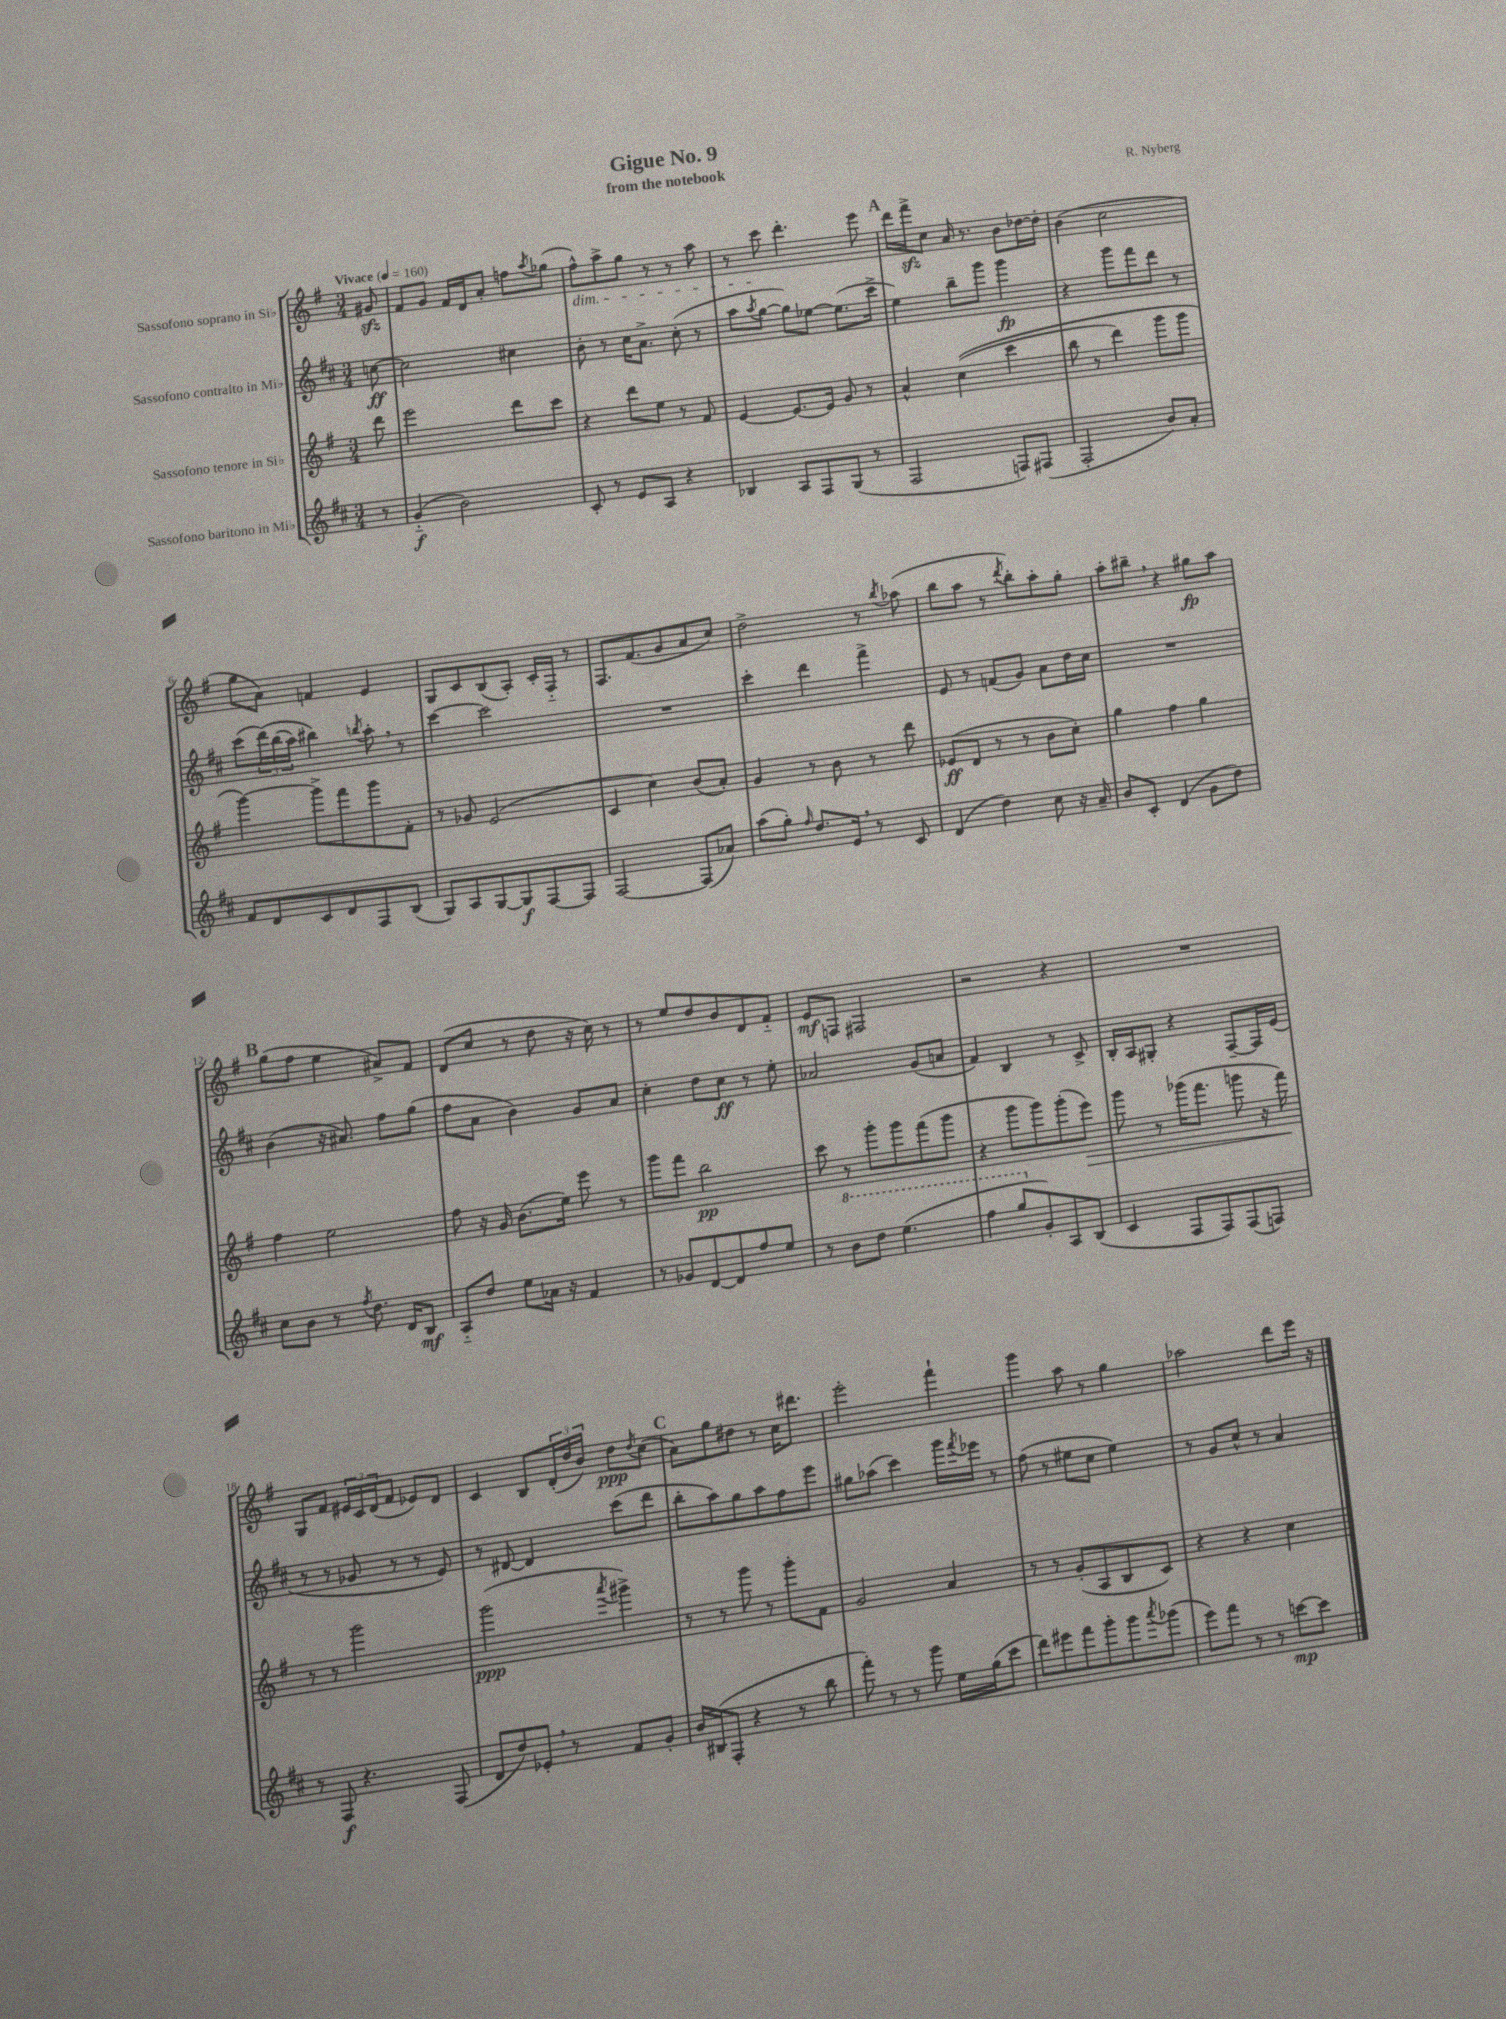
\header { title = "Gigue No. 9" composer = "R. Nyberg" subtitle = "from the notebook" }
<<
\new StaffGroup <<
\new Staff = "s0" \with { instrumentName = "Sassofono soprano in Sib" } {
    \clef treble \key g \major \numericTimeSignature \time 3/4 \partial 8 \tempo "Vivace" 4 = 160
    gis'8\sfz |
    fis'8 g'8 fis'16 d'16 a'8-. f''8 \acciaccatura { a''8 } ges''8( |
    fis''8-^\dim) a''8-> g''8 r8 r8 a''8 |
    r8 c'''8\! d'''4.-. e'''8 |
    \mark \markup { \bold "A" } d'''16 fis'''16->\sfz c''8 a'16 r8. b'8 des''16~ des''16-. |
    b'4( c''2 |
    g''8 a'8) f'4 e'4 |
    g8 c'8 b8( a8-.) c'16-. fis16-_ r8 |
    fis8. fis'8.( g'8 a'8 c''8) |
    d''2-> r8 \acciaccatura { b''8 } aes''8( |
    b''8 a''8 r8 \acciaccatura { d'''8 } b''8-.) a''8-. g''8-. |
    a''8-. bis''8-- \breathe r4 gis''8\fp a''8 |
    \mark \markup { \bold "B" } g''8( fis''8 e''4 ais'8->) fis'8 |
    d'8( c''8 r8 d''8 r16 c''16) r8 |
    r8 e''8 d''8 b'8 d'8 fis'8-_ |
    e'8\mf f8 fis2 |
    r2 r4 |
    R2. |
    g8 fis'8 \tuplet 3/2 { eis'16 c'16 d'16( } fis'8 ees'8) d'8 |
    c'4 b8 \tuplet 3/2 { d'16-.( d''16 b'16) } d''8\ppp \acciaccatura { d''8 } c''8( |
    \mark \markup { \bold "C" } a'8) g''8 dis''8 r8 c''16 dis'''8. |
    e'''2-. fis'''4-! |
    g'''4 a''8 r8 g''4 |
    aes''2 d'''8 e'''16 r16 \bar "|." |
}
\new Staff = "s1" \with { instrumentName = "Sassofono contralto in Mib" } {
    \clef treble \key d \major \numericTimeSignature \time 3/4 \partial 8
    c''8~\ff |
    c''2 cis''4 |
    b'8-. r8 cis''16 a'8.-> cis''8-.( r8 |
    a''8 \acciaccatura { a''8 } g''8~ g''8) ees''8~ ees''8.( cis'''16-> |
    \mark \markup { \bold "A" } e''4) b''8-- g'''8 g'''4\fp |
    r4 g'''8 fis'''8 d'''8 r8 |
    cis'''8( \tuplet 3/2 { d'''16)\( b''16( a''16) } bis''4\) \acciaccatura { b''8 } a''8-. \breathe r8 |
    cis'''4~ cis'''2 |
    R2. |
    cis'''4-. d'''4 fis'''4-> |
    e'8 r8 f'8( g'8) a'8 d''16 cis''16 |
    R2. |
    \mark \markup { \bold "B" } b'4( r16 ais'8.) fis''8 g''8( |
    fis''8 a'8 b'4) g'8 a'8 |
    cis''4-. d''8 cis''8\ff r8 e''8-. |
    aes'2 g'8( a'8 |
    fis'4) b4 r8 cis'8-> |
    b16-. a16 gis8-. r4 fis8~-- fis16 e'16( |
    r8 r8 ges'8 r8 r8 e'8) |
    r8 dis'8~ dis'4 cis'''8( d'''8 |
    \mark \markup { \bold "C" } b''8-. a''8) g''8 a''8 fis''8 e'''8 |
    gis''8 aes''8( cis'''4) g'''16 \acciaccatura { fis'''8 } ees'''16 r8 |
    fis''8( r8 eis''8 cis''8 eis''4) |
    r8 g'8 cis''8-^ r8 a'4 \bar "|." |
}
\new Staff = "s2" \with { instrumentName = "Sassofono tenore in Sib" } {
    \clef treble \key g \major \numericTimeSignature \time 3/4 \partial 8
    d'''8 |
    e'''2 d'''8 c'''8 |
    r4 d'''8 e''8 r8 fis'8 |
    e'4~ e'8.~ e'16 g'8 r8 |
    \mark \markup { \bold "A" } a'4-^ c''4(\( c'''4 |
    b''8 r8 d'''4) g'''8 g'''8 |
    g'''4~\) g'''8-> fis'''8 g'''8 fis'8-. |
    r8 ges'8 e'2( |
    c'4 c''4) b'8( a'8-.) |
    g'4 r8 b'8 r8 d'''8 |
    ees'8\ff( d'8 r8 r8 b'8 c''8-.) |
    g''4 fis''4 g''4 |
    \mark \markup { \bold "B" } fis''4 e''2 |
    fis''8 r16 g'16 b'8.( e''16) e'''8 r8 |
    g'''8 fis'''8 b''2\pp |
    c'''8 r8 g'''8-. g'''8 fis'''8( g'''8 |
    r4 g'''8 g'''8) g'''8-.( e'''8\>) |
    g'''8 r8 ges'''16( fis'''8. g'''8 r16 fis'''16\!) |
    r8 r8 g'''2 |
    g'''2\ppp( \acciaccatura { a'''8 } gis'''4->) |
    \mark \markup { \bold "C" } r8 r8 g'''8 r8 g'''8-. fis'8 |
    g'2 a'4 |
    r8 r8 g'8-.( a8 b8 c'8) |
    r4 r4 c''4 \bar "|." |
}
\new Staff = "s3" \with { instrumentName = "Sassofono baritono in Mib" } {
    \clef treble \key d \major \numericTimeSignature \time 3/4 \partial 8
    r8 |
    g'4-_\f( b'2) |
    cis'8-. r8 e'8 a8 r4 |
    bes4 a8 fis8 g8( r8 |
    \mark \markup { \bold "A" } fis2 f8) fis8( |
    fis2-. b'8) a'8-. |
    fis'8 d'8 cis'8 d'8 fis8 b8( |
    g8) a8 g8~ g8\f fis8~ fis8 |
    fis2~ fis8( aes'8) |
    a''8( g''8-.) \grace { fis''16 } d''8. e'16 \breathe r8 cis'8 |
    d'4( d''4) cis''8 r16 a'16-- |
    b'8 cis'8-. d'4( g'8 d''8) |
    \mark \markup { \bold "B" } cis''8 b'8 r8 \acciaccatura { fis''8 } d''8. d'16 b8\mf |
    a8-_ d''8 e''8 aes'16 r16 fis'4 |
    r8 ges'8 d'8~ d'8 fis''8 e''8 |
    r8 \ottava #1 b''8 d'''8 e'''4.( |
    fis'''4 g'''8 \ottava #0 g'8-.) a8 b8( |
    cis'4 fis8 fis8) fis8( f8) |
    r8 fis8\f r4. fis8( |
    d'8 d''8) ees'8-. \breathe r8 fis'8 g'8-. |
    \mark \markup { \bold "C" } b'16 bis16( fis8-. r4 r8 b''8 |
    fis'''8-.) r8 r8 g'''8 e''16 g''16( cis'''8 |
    d'''8) eis'''8 fis'''8 g'''8-. g'''8 \acciaccatura { a'''8 } ges'''8( |
    e'''8) fis'''8 r8 r8 c'''8~\mp c'''8 \bar "|." |
}
>>
>>
